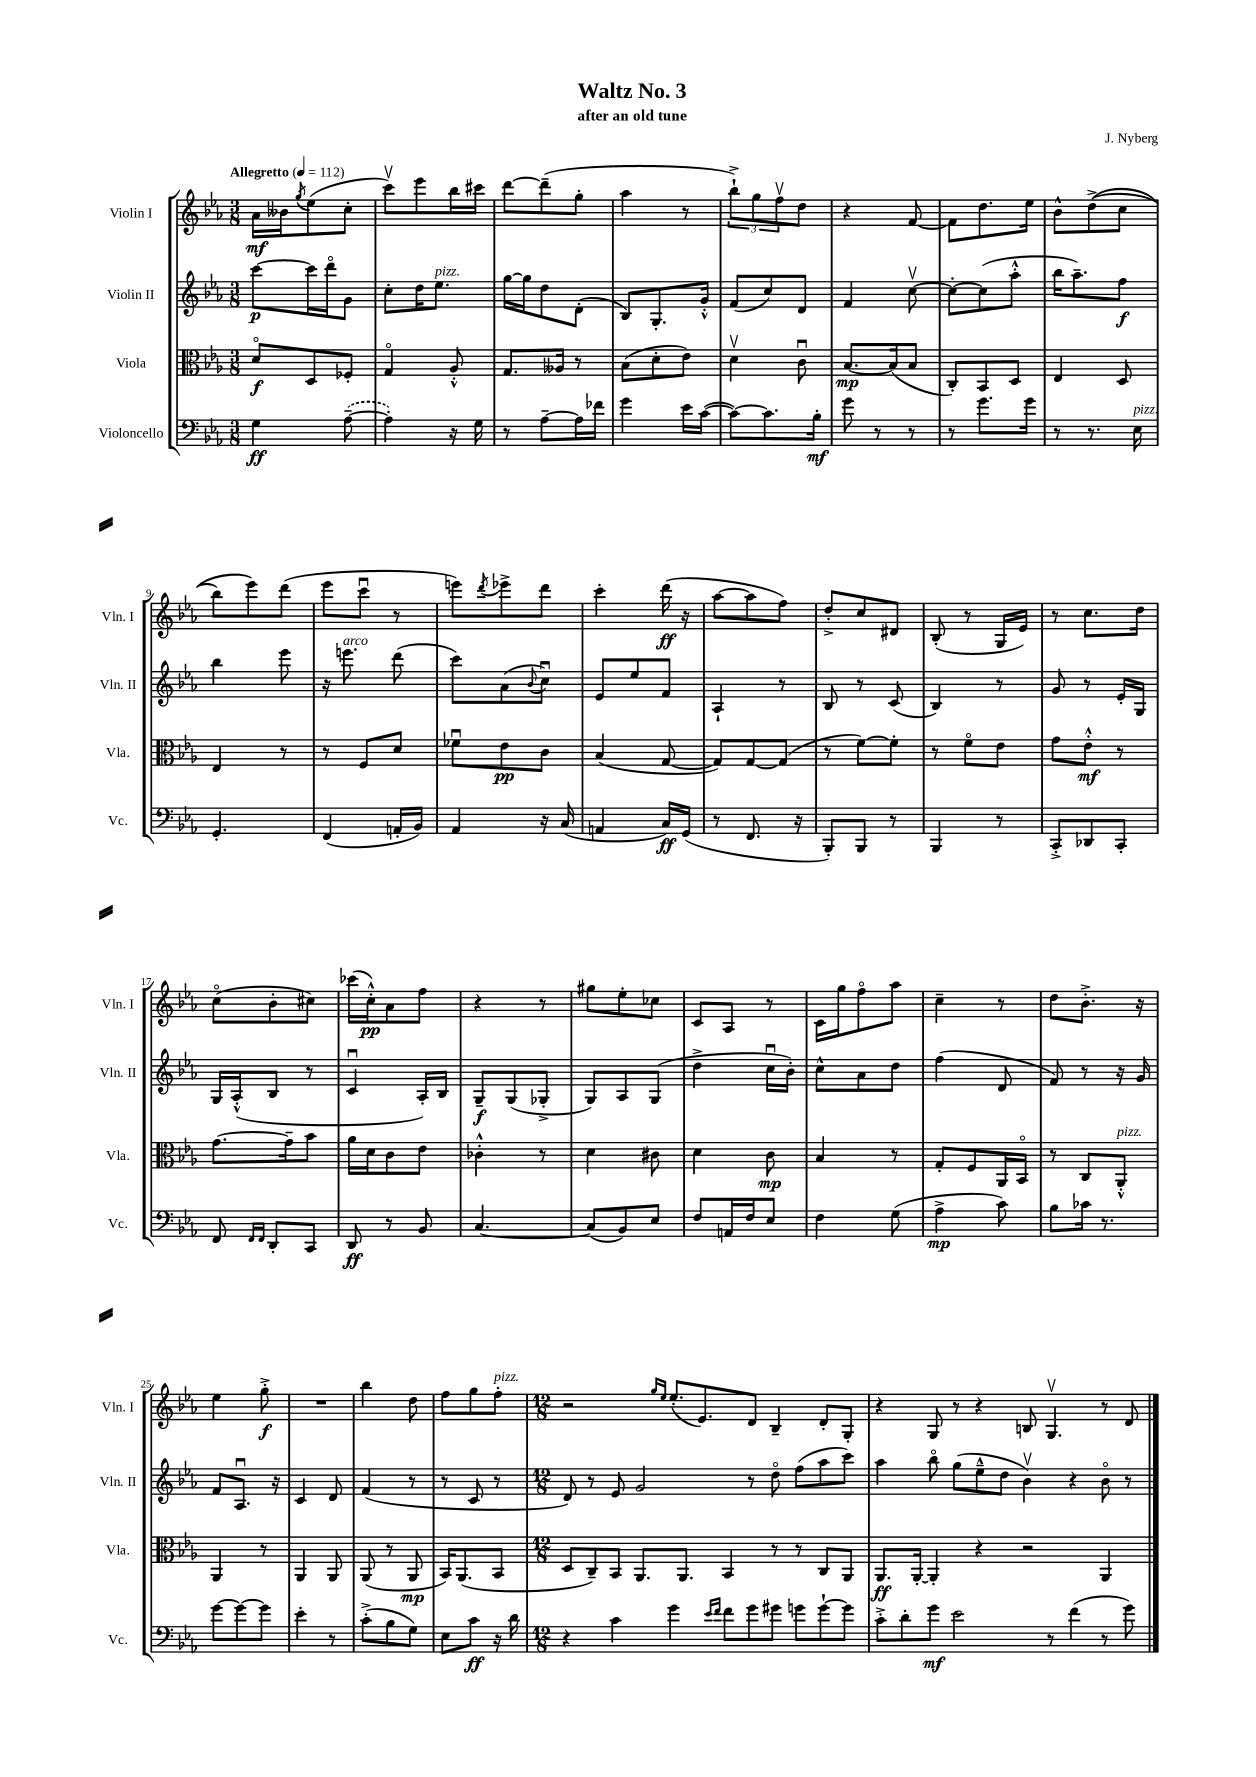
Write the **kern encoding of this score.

**kern	**kern	**kern	**kern
*staff4	*staff3	*staff2	*staff1
*clefF4	*clefC3	*clefG2	*clefG2
*k[b-e-a-]	*k[b-e-a-]	*k[b-e-a-]	*k[b-e-a-]
*M3/8	*M3/8	*M3/8	*M3/8
*MM112	*MM112	*MM112	*MM112
4G	8do	[8ccc	16a-
.	.	.	16b--
.	.	.	8qgg
.	8D	16ccc]	(8ee-
.	.	16dddo	.
([8A-~	8F-'	8g	8cc'
=	=	=	=
4A-'])	4Go	8cc'	8cccv)
.	.	16dd	8eee-
.	.	8.ee-	.
16r	8A-'^^	.	16bb-
16G	.	.	16ccc#
=	=	=	=
8r	8.G	[16gg	[8ddd
.	.	16gg]	.
[8A-~	.	8dd	(8ddd~]
.	16A--	.	.
16A-]	8r	(8d'	8gg'
16f-	.	.	.
=	=	=	=
4g	(8B-	8B-)	4aa-
.	8d'	8.G'	.
16e-	8e-)	.	8r
([16c	.	16g'^^	.
=	=	=	=
8c_)	4dv	(8f	12bb-`^)
.	.	.	12gg
8.c]	.	8cc)	.
.	.	.	12ffv
.	8cu	8d	8dd
16B-'	.	.	.
=	=	=	=
8g	[8.B-	4f	4r
8r	.	.	.
.	(16B-]	.	.
8r	8B-	[8ccv	[8f
=	=	=	=
8r	8C')	8cc'_	8f]
8.g	8BB-	(8cc]	8.dd
.	8D	8aa-'^^	.
16g	.	.	16ee-
=	=	=	=
8r	4E-	16bb-	8b-^^
.	.	8.aa-~)	.
8.r	.	.	&((8dd^
.	8D	8ff	8cc
16E-	.	.	.
=	=	=	=
4.GG'	4E-	4bb-	8bb-)
.	.	.	8eee-&)
.	8r	8eee-	(8ddd
=	=	=	=
(4FF	8r	16r	8eee-
.	.	8.eee	.
.	8F	.	8cccu
16AA'	8d	(8ddd	8r
16BB-)	.	.	.
=	=	=	=
4AA-	8f-u	8ccc)	8eee)
.	.	.	8qddd
.	8e-	(8a-	8eee-^
.	.	8qqb-	.
16r	8c	8ccu)	8ddd
(16C	.	.	.
=	=	=	=
4AA	(4B-	8e-	4ccc'
.	.	8ee-	.
16C)	[8G	8f	(16ddd
(16GG	.	.	16r
=	=	=	=
8r	8G])	4A-`	[8aa-
8.FF	[8G	.	8aa-]
.	(8G]	8r	8ff)
16r	.	.	.
=	=	=	=
8BBB-')	8r	8B-	8dd'^
8BBB-	[8f)	8r	8cc
8r	8f']	(8c	8d#
=	=	=	=
4BBB-	8r	4B-)	(8B-'
.	8fo	.	8r
8r	8e-	8r	16G
.	.	.	16e-)
=	=	=	=
8CC'^	8g	8g	8r
8DD-	8e-'^^	8r	8.cc
8CC'	8r	16e-'	.
.	.	16G	16dd
=	=	=	=
8FF	[8.g	16G	(8cco
.	.	(16A-'^^	.
16qqFF	.	.	.
16qqFF	.	.	.
8DD'	.	8B-	8b-'
.	16g~]	.	.
8CC	8b-	8r	8cc#)
=	=	=	=
8DD	16a-	4cu	(16ccc-
.	16d	.	16cc'^^)
8r	8c	.	8a-
8BB-	8e-	16A-')	8ff
.	.	16B-	.
=	=	=	=
[4.C	4c-'^^	8G~	4r
.	.	(8G	.
.	8r	8G-'^	8r
=	=	=	=
(8C]	4d	8G)	8gg#
8BB-)	.	8A-	8ee-'
8E-	8c#	(8G	8cc-
=	=	=	=
8F	4d	4dd^	8c
16AA	.	.	8A-
16F	.	.	.
8E-	8c	16ccu	8r
.	.	16b-')	.
=	=	=	=
4F	4B-	8cc^^	16c
.	.	.	16gg
.	.	8a-	8ffo
(8G	8r	8dd	8aa-
=	=	=	=
4A-^	8G'	(4ff	4cc~
.	8F	.	.
8c)	16AA-	8d	8r
.	16BB-o	.	.
=	=	=	=
8B-	8r	8f)	8dd
16c-	8C	8r	8.b-'^
8.r	.	.	.
.	8AA-'^^	16r	.
.	.	16g	16r
=	=	=	=
[8g	4AA-	8f	4ee-
8g_	.	8.A-u	.
8g]	8r	.	8gg'^
.	.	16r	.
=	=	=	=
4e-'	4AA-	4c	4.r
8r	8AA-	8d	.
=	=	=	=
(8c'^	(8AA-	(4f	4bb-
8B-	8r	.	.
8G)	8AA-	8r	8dd
=	=	=	=
8E-	16BB-)	8r	8ff
.	(8.AA-	.	.
8c	.	8c	8gg
16r	8BB-	8r	8ff'
16d	.	.	.
=	=	=	=
*M12/8	*M12/8	*M12/8	*M12/8
4r	8D	8d)	2r
.	8C~)	8r	.
4c	8BB-	8e-	.
.	8.AA-	2g	.
.	.	.	16qqgg
.	.	.	16qqee-
4g	.	.	(8.ee-'
.	8.AA-	.	.
.	.	.	8.e-)
16qqe-	.	.	.
16qqf	.	.	.
8f	4BB-	.	.
8g	.	8r	8d
8g#	8r	8ddo	4B-~
8g	8r	(8ff	.
[8g`	8C	8aa-	8d'
8g]	8AA-	8ccc)	8G'
=	=	=	=
8c'^	8.AA-	4aa-	4r
8d'	.	.	.
.	[16AA-'	.	.
8g	4AA-']	8bb-o	8G
2e-	.	(8gg	8r
.	4r	8ee-~^^	4r
.	.	8dd	.
.	2r	4b-v)	8B
8r	.	.	4.Gv
(4f	.	4r	.
8r	4AA-	8b-o	8r
8g)	.	8r	8d
==	==	==	==
*-	*-	*-	*-
